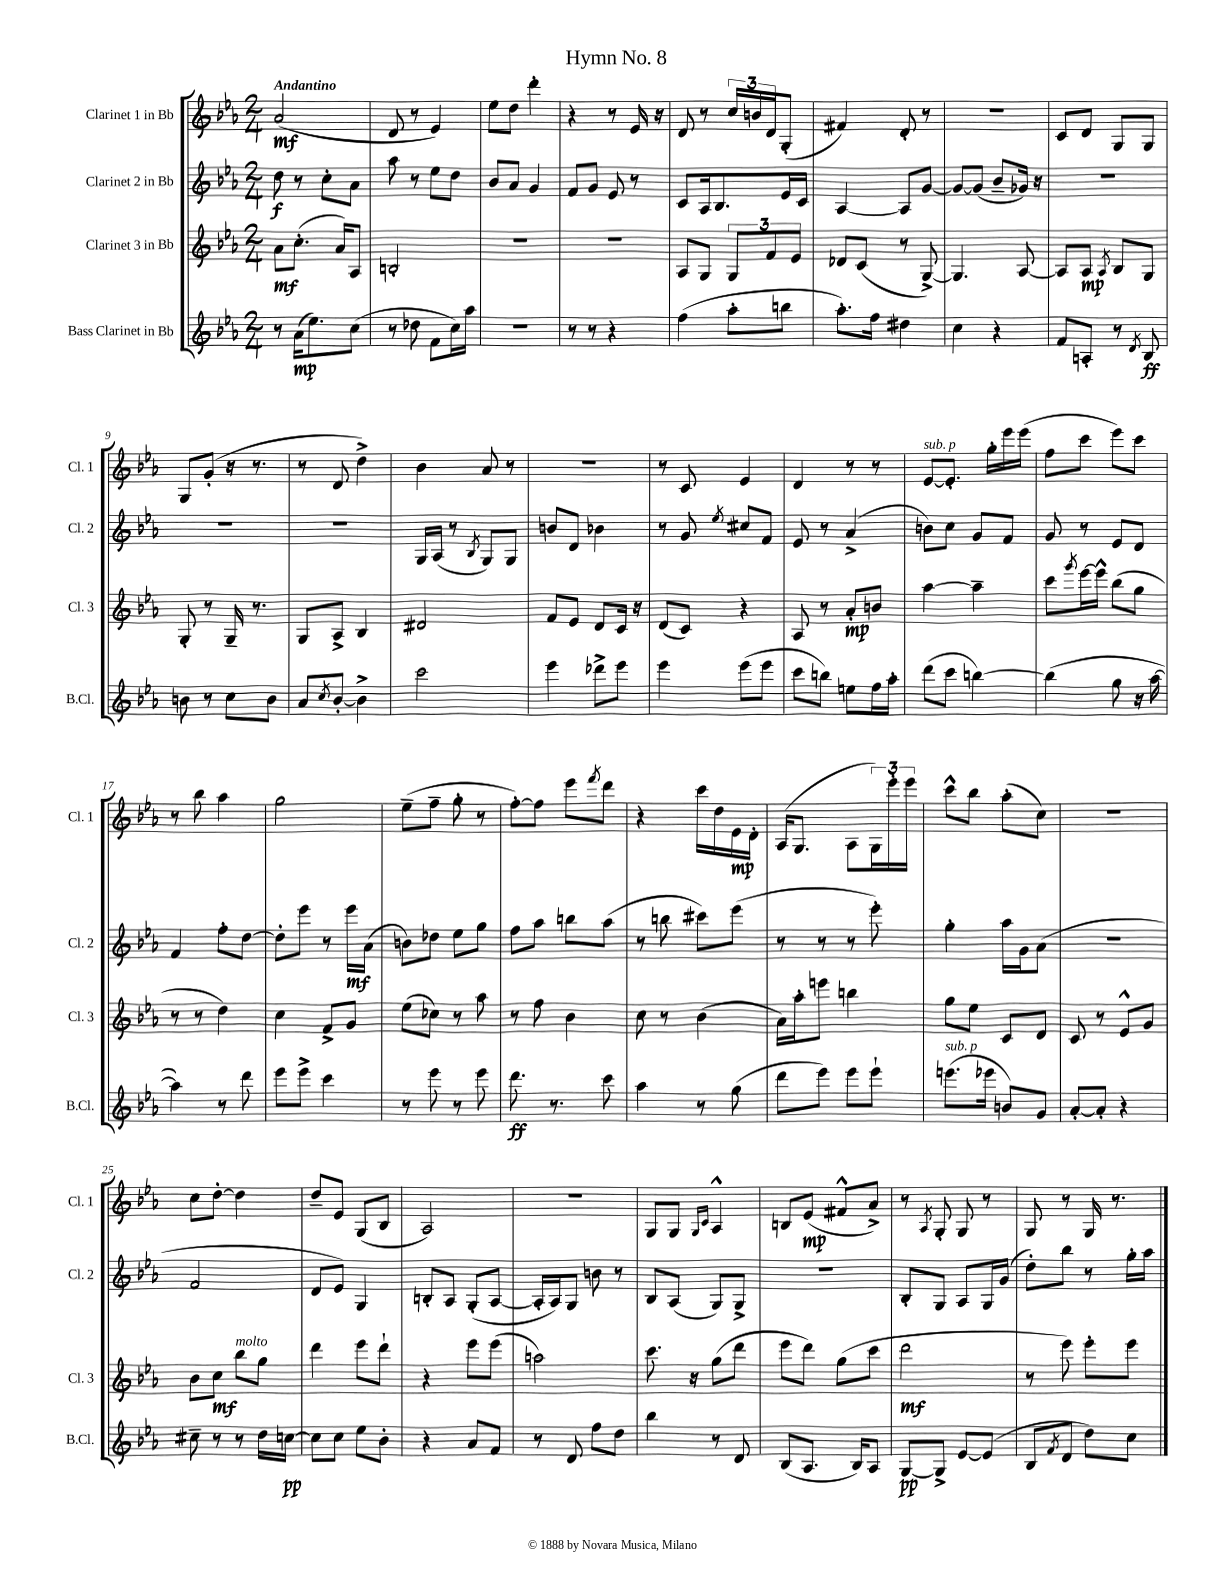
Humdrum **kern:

**kern	**dynam	**kern	**dynam	**kern	**dynam	**kern	**dynam
*part4	*part4	*part3	*part3	*part2	*part2	*part1	*part1
*staff4	*staff4	*staff3	*staff3	*staff2	*staff2	*staff1	*staff1
*I"Bass Clarinet in Bb	*	*I"Clarinet 3 in Bb	*	*I"Clarinet 2 in Bb	*	*I"Clarinet 1 in Bb	*
*I'B.Cl.	*	*I'Cl. 3	*	*I'Cl. 2	*	*I'Cl. 1	*
*clefG2	*	*clefG2	*	*clefG2	*	*clefG2	*
*k[b-e-a-]	*	*k[b-e-a-]	*	*k[b-e-a-]	*	*k[b-e-a-]	*
*M2/4	*	*M2/4	*	*M2/4	*	*M2/4	*
=1	=1	=1	=1	=1	=1	=1	=1
!	!	!	!	!	!	!LO:TX:a:B:t=Andantino	!
8r	.	8a-\L	mf	8dd\	f	(2a-/	mf
(16a-\KL	mp	(8.cc'\J	.	8r	.	.	.
8.ee-\)	.	.	.	.	.	.	.
.	.	.	.	8cc'\L	.	.	.
.	.	16a-/KL)	.	.	.	.	.
(8cc\J	.	8A-/J	.	8a-\J	.	.	.
=2	=2	=2	=2	=2	=2	=2	=2
8r	.	2Bn'/	.	8aa-\	.	8d/	.
8dd-X\	.	.	.	8r	.	8r	.
8f\L	.	.	.	8ee-\L	.	4e-/)	.
16cc\L)	.	.	.	8dd\J	.	.	.
16aa-\JJ	.	.	.	.	.	.	.
=3	=3	=3	=3	=3	=3	=3	=3
2r	.	2r	.	8b-/L	.	8ee-\L	.
.	.	.	.	8a-/J	.	8dd\J	.
.	.	.	.	4g/	.	4ddd'\	.
=4	=4	=4	=4	=4	=4	=4	=4
8r	.	2r	.	8f/L	.	4r	.
8r	.	.	.	8g/J	.	.	.
4r	.	.	.	8e-/	.	8r	.
.	.	.	.	8r	.	16e-/	.
.	.	.	.	.	.	16r	.
=5	=5	=5	=5	=5	=5	=5	=5
(4ff\	.	8A-/L	.	8c/L	.	8d/	.
.	.	8G/J	.	16A-/k	.	8r	.
.	.	.	.	8.B-/	.	.	.
8aa-'\L	.	12G/L	.	.	.	24cc/LL	.
.	.	.	.	.	.	24bn/	.
.	.	12f/	.	.	.	24d/J	.
8bbn\J	.	.	.	16e-/L	.	(8G'/J	.
.	.	12e-/J	.	.	.	.	.
.	.	.	.	16c/JJ	.	.	.
=6	=6	=6	=6	=6	=6	=6	=6
8.aa-'\L)	.	8d-X/L	.	[4A-/	.	4f#X/)	.
.	.	(8c/J	.	.	.	.	.
16ff\Jk	.	.	.	.	.	.	.
4dd#X\	.	8r	.	8A-/L]	.	8d'/	.
.	.	[8G^/)	.	[8g/J	.	8r	.
=7	=7	=7	=7	=7	=7	=7	=7
4cc\	.	4.G/]	.	8g/L_	.	2r	.
.	.	.	.	(8g/J]	.	.	.
4r	.	.	.	8b-~/L	.	.	.
.	.	[8A-/	.	16g-X/Jk)	.	.	.
.	.	.	.	16r	.	.	.
=8	=8	=8	=8	=8	=8	=8	=8
8f/L	.	8A-/L]	.	2r	.	8c/L	.
8An'/J	.	8A-/J	mp	.	.	8d/J	.
.	.	8qA-/	.	.	.	.	.
8r	.	8B-/L	.	.	.	8G/L	.
8qd/	.	.	.	.	.	.	.
8B-/	ff	8G/J	.	.	.	8G/J	.
!!LO:LB:g=z
=9	=9	=9	=9	=9	=9	=9	=9
8bn\	.	8G'/	.	2r	.	8G/L	.
8r	.	8r	.	.	.	(8g'/J	.
8cc\L	.	16G~/	.	.	.	16r	.
.	.	8.r	.	.	.	8.r	.
8b\J	.	.	.	.	.	.	.
=10	=10	=10	=10	=10	=10	=10	=10
8a-/L	.	8G/L	.	2r	.	8r	.
8qcc/	.	.	.	.	.	.	.
[8b-'/J	.	8A-^/J	.	.	.	8d/	.
4b-^\]	.	4B-/	.	.	.	4dd^\)	.
=11	=11	=11	=11	=11	=11	=11	=11
2ccc\	.	2d#X/	.	16G/LL	.	4b-\	.
.	.	.	.	(16A-/JJ	.	.	.
.	.	.	.	8r	.	.	.
.	.	.	.	8qB-/	.	.	.
.	.	.	.	8G/L)	.	8a-/	.
.	.	.	.	8G/J	.	8r	.
=12	=12	=12	=12	=12	=12	=12	=12
4eee-\	.	8f/L	.	8bn/L	.	2r	.
.	.	8e-/J	.	8d/J	.	.	.
8ddd-X^\L	.	8d/L	.	4b-X\	.	.	.
8eee-\J	.	16c/Jk	.	.	.	.	.
.	.	16r	.	.	.	.	.
=13	=13	=13	=13	=13	=13	=13	=13
4eee-\	.	(8d/L	.	8r	.	8r	.
.	.	8c/J)	.	8g/	.	8c/	.
.	.	.	.	8qee-/	.	.	.
(8eee-\L	.	4r	.	8cc#X/L	.	4e-/	.
8eee-\J	.	.	.	8f/J	.	.	.
=14	=14	=14	=14	=14	=14	=14	=14
8ccc\L	.	8A-/	.	8e-/	.	4d/	.
8bbn\J)	.	8r	.	8r	.	.	.
8een\L	.	8a-'/L	mp	(4a-^/	.	8r	.
16ff\L	.	8bn/J	.	.	.	8r	.
16aa-'\JJ	.	.	.	.	.	.	.
=15	=15	=15	=15	=15	=15	=15	=15
!	!	!	!	!	!	!LO:TX:a:i:t=sub. p	!
(8ddd\L	.	[4aa-\	.	8bn\L)	.	[8e-/L	.
8ccc\J	.	.	.	8cc\J	.	8.e-'/J]	.
[4bbn\)	.	4aa-~\]	.	8g/L	.	.	.
.	.	.	.	.	.	16gg'\LL	.
.	.	.	.	8f/J	.	16eee-\	.
.	.	.	.	.	.	(16eee-\JJ	.
=16	=16	=16	=16	=16	=16	=16	=16
(4bb\]	.	8ccc\L	.	8g/	.	8ff\L	.
.	.	8qggg/	.	.	.	.	.
.	.	[16eee-\L	.	8r	.	8ccc\J	.
.	.	16eee-^^\JJ]	.	.	.	.	.
8gg\	.	(8bb-\L	.	8e-/L	.	8eee-\L)	.
16r	.	8gg\J	.	8d/J	.	8ccc\J	.
[16aa-\	.	.	.	.	.	.	.
!!LO:LB:g=z
=17	=17	=17	=17	=17	=17	=17	=17
4aa-\])	.	8r	.	4f/	.	8r	.
.	.	8r	.	.	.	8bb-\	.
8r	.	4dd\)	.	8ff'\L	.	4aa-\	.
8ddd\	.	.	.	[8dd\J	.	.	.
=18	=18	=18	=18	=18	=18	=18	=18
8eee-\L	.	4cc\	.	8dd'\L]	.	2gg\	.
8eee-^\J	.	.	.	8eee-\J	.	.	.
4ccc\	.	8f^/L	.	8r	.	.	.
.	.	8g/J	.	16eee-\LL	mf	.	.
.	.	.	.	(16a-\JJ	.	.	.
=19	=19	=19	=19	=19	=19	=19	=19
8r	.	(8ee-\L	.	8bn\L)	.	(8ee-~\L	.
8eee-\	.	8cc-X\J)	.	8dd-X\J	.	8ff~\J	.
8r	.	8r	.	8ee-\L	.	8gg'\	.
8eee-\	.	8aa-\	.	8gg\J	.	8r	.
=20	=20	=20	=20	=20	=20	=20	=20
8.ddd\	ff	8r	.	8ff\L	.	[8ff'\L)	.
.	.	8ff\	.	8aa-\J	.	8ff\J]	.
8.r	.	.	.	.	.	.	.
.	.	4b-\	.	8bbn\L	.	8eee-\L	.
.	.	.	.	.	.	8qfff/	.
8ccc\	.	.	.	(8aa-\J	.	8ddd\J	.
=21	=21	=21	=21	=21	=21	=21	=21
4aa-\	.	8cc\	.	8r	.	4r	.
.	.	8r	.	8bbn\	.	.	.
8r	.	(4b-\	.	8ccc#X\L)	.	16ccc\LL	.
.	.	.	.	.	.	16dd\	.
(8gg\	.	.	.	(8eee-\J	.	16e-\	mp
.	.	.	.	.	.	16d'\JJ	.
=22	=22	=22	=22	=22	=22	=22	=22
8ddd\L	.	16a-\LL)	.	8r	.	(16A-/KL	.
.	.	16aa-'\J	.	.	.	8.G/J	.
8eee-\J)	.	8eeen\J	.	8r	.	.	.
8eee-\L	.	4bbn\	.	8r	.	8A-\L	.
8eee-`\J	.	.	.	8eee-'\)	.	24G\L)	.
.	.	.	.	.	.	24eee-'\	.
.	.	.	.	.	.	24eee-\JJ	.
=23	=23	=23	=23	=23	=23	=23	=23
!LO:TX:a:i:t=sub. p	!	!	!	!	!	!	!
(8.eeen\L	.	8gg\L	.	4gg'\	.	8ccc^^\L	.
.	.	8ee-\J	.	.	.	8bb-\J	.
16eee-X\Jk	.	.	.	.	.	.	.
8bn/L)	.	8c/L	.	16aa-\LL	.	(8aa-'\L	.
.	.	.	.	16g\J	.	.	.
8g/J	.	8d/J	.	(8a-\J	.	8cc\J)	.
=24	=24	=24	=24	=24	=24	=24	=24
[8a-'/L	.	8c/	.	2r	.	2r	.
8a-'/J]	.	8r	.	.	.	.	.
4r	.	8e-^^/L	.	.	.	.	.
.	.	8g/J	.	.	.	.	.
!!LO:LB:g=z
=25	=25	=25	=25	=25	=25	=25	=25
8cc#X~\	.	8b-\L	.	2f/	.	8cc\L	.
8r	.	8cc\J	mf	.	.	[8dd'\J	.
!	!	!LO:TX:a:i:t=molto	!	!	!	!	!
8r	.	8bb-\L	.	.	.	4dd\]	.
16dd\LL	.	8gg\J	.	.	.	.	.
[16ccn\JJ	pp	.	.	.	.	.	.
=26	=26	=26	=26	=26	=26	=26	=26
8cc\L]	.	4ddd\	.	8d/L	.	8dd~/L	.
8cc\J	.	.	.	8e-/J)	.	8e-/J	.
8ee-\L	.	8eee-\L	.	4G/	.	(8G/L	.
8b-'\J	.	8ddd`\J	.	.	.	8B-/J	.
=27	=27	=27	=27	=27	=27	=27	=27
4r	.	4r	.	8Bn'/L	.	2A-/)	.
.	.	.	.	8A-/J	.	.	.
8a-/L	.	8eee-\L	.	(8G'/L	.	.	.
8f/J	.	(8eee-\J	.	[8A-/J	.	.	.
=28	=28	=28	=28	=28	=28	=28	=28
8r	.	2aan\)	.	16A-'/LL]	.	2r	.
.	.	.	.	16A-/J)	.	.	.
8d/	.	.	.	8G/J	.	.	.
8ff\L	.	.	.	8bn\	.	.	.
8dd\J	.	.	.	8r	.	.	.
=29	=29	=29	=29	=29	=29	=29	=29
4bb-\	.	8.ccc\	.	8B-/L	.	8G/L	.
.	.	.	.	(8A-/J	.	8G/J	.
.	.	16r	.	.	.	.	.
.	.	.	.	.	.	16qqG/LL	.
.	.	.	.	.	.	16qqc/JJ	.
8r	.	(8gg\L	.	8G/L)	.	4A-^^/	.
8d/	.	8ddd\J	.	8G^/J	.	.	.
=30	=30	=30	=30	=30	=30	=30	=30
(8B-/L	.	8eee-\L	.	2r	.	8Bn/L	.
8.A-/J	.	8ddd\J)	.	.	.	(8e-/J	mp
.	.	(8gg\L	.	.	.	8f#X^^/L	.
16B-/KL)	.	.	.	.	.	.	.
8A-/J	.	8ccc\J	.	.	.	8a-^/J)	.
=31	=31	=31	=31	=31	=31	=31	=31
[8G/L	pp	2ddd\	mf	8B-'/L	.	8r	.
.	.	.	.	.	.	8qA-/	.
8G^/J]	.	.	.	8G/J	.	8G'/	.
[8e-/L	.	.	.	8A-/L	.	8G/	.
(8e-/J]	.	.	.	16G/L	.	8r	.
.	.	.	.	(16g/JJ	.	.	.
=32	=32	=32	=32	=32	=32	=32	=32
8B-/L	.	8r	.	8dd'\L)	.	8G/	.
8qf/	.	.	.	.	.	.	.
8d/J	.	8eee-\)	.	8bb-\J	.	8r	.
8dd\L)	.	8eee-'\L	.	8r	.	16G/	.
.	.	.	.	.	.	8.r	.
8cc\J	.	8eee-\J	.	16gg'\LL	.	.	.
.	.	.	.	16aa-\JJ	.	.	.
==	==	==	==	==	==	==	==
*-	*-	*-	*-	*-	*-	*-	*-
